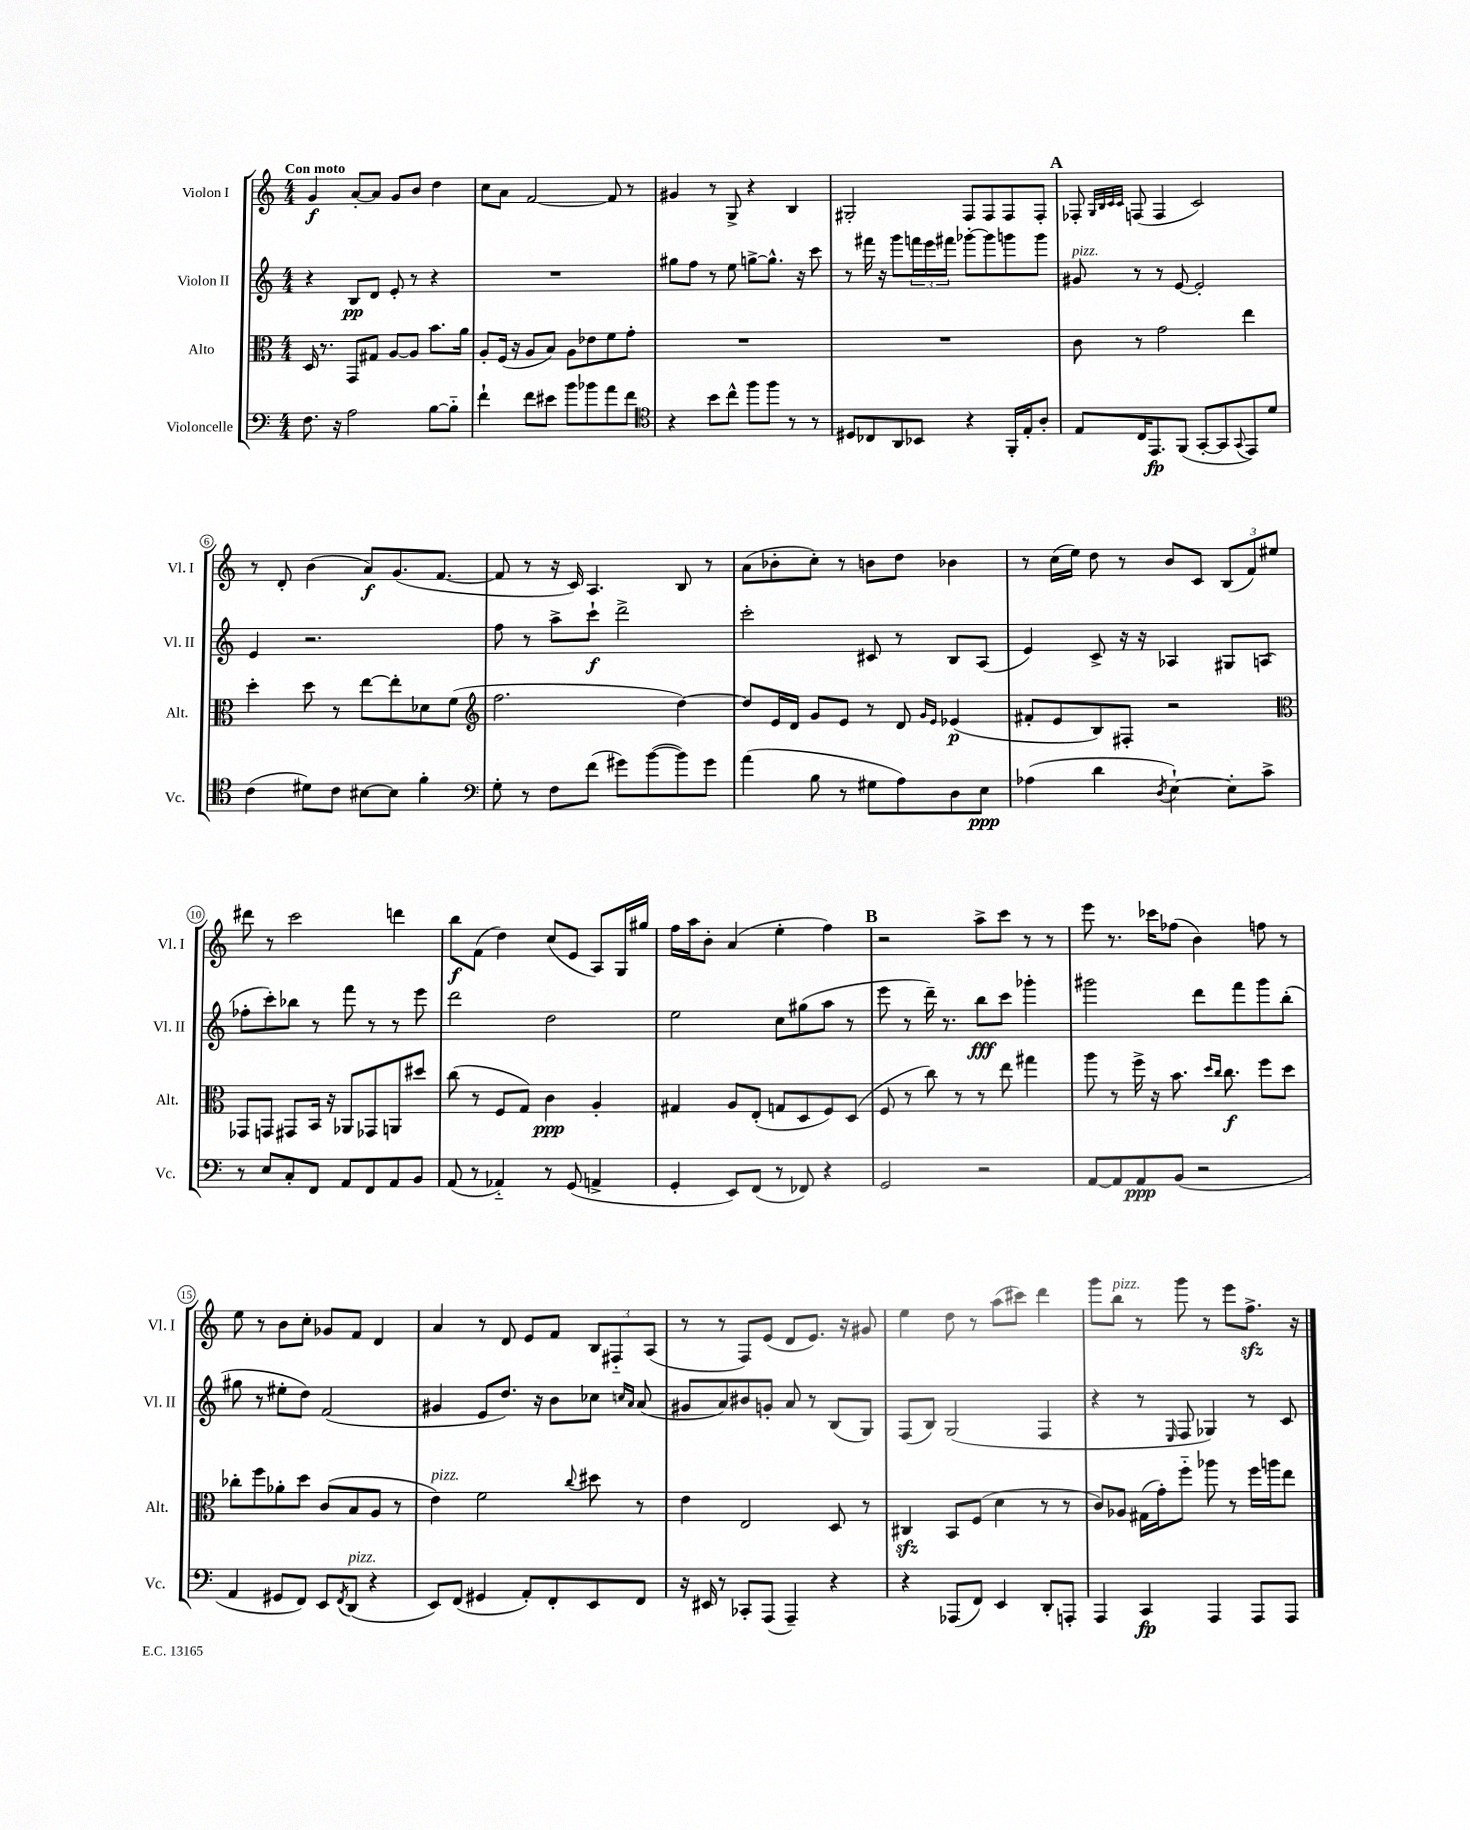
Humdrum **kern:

**kern	**dynam	**kern	**dynam	**kern	**dynam	**kern	**dynam
*part4	*part4	*part3	*part3	*part2	*part2	*part1	*part1
*staff4	*staff4	*staff3	*staff3	*staff2	*staff2	*staff1	*staff1
*I"Violoncelle	*	*I"Alto	*	*I"Violon II	*	*I"Violon I	*
*I'Vc.	*	*I'Alt.	*	*I'Vl. II	*	*I'Vl. I	*
*clefF4	*	*clefC3	*	*clefG2	*	*clefG2	*
*k[]	*	*k[]	*	*k[]	*	*k[]	*
*M4/4	*	*M4/4	*	*M4/4	*	*M4/4	*
=1	=1	=1	=1	=1	=1	=1	=1
!	!	!	!	!	!	!LO:TX:a:B:t=Con moto	!
8.F\	.	16D/	.	4r	.	4g/	f
.	.	8.r	.	.	.	.	.
16r	.	.	.	.	.	.	.
2A\	.	8GG/L	.	8B/L	pp	[8a'/L	.
.	.	8G#X/J	.	8d/J	.	8a/J]	.
.	.	[8A/L	.	8e'/	.	8g/L	.
.	.	8A/J]	.	8r	.	8b/J	.
[8B\L	.	8.b\L	.	4r	.	4dd\	.
8B\J]	.	.	.	.	.	.	.
.	.	16a\Jk	.	.	.	.	.
=2	=2	=2	=2	=2	=2	=2	=2
4f`\	.	8A'/L	.	1r	.	8cc\L	.
.	.	(16F/Jk	.	.	.	8a\J	.
.	.	16r	.	.	.	.	.
8f\L	.	8A/L	.	.	.	[2f/	.
8e#X\J	.	8B/J)	.	.	.	.	.
8b\L	.	8A\L	.	.	.	.	.
8b-X\	.	8e-X\	.	.	.	.	.
8a\	.	8f\	.	.	.	8f/]	.
8f\J	.	8g'\J	.	.	.	8r	.
=3	=3	=3	=3	=3	=3	=3	=3
*clefC4	*	*	*	*	*	*	*
4r	.	1r	.	8gg#X\L	.	4g#X/	.
.	.	.	.	8ff\J	.	.	.
8b\L	.	.	.	8r	.	8r	.
8cc^^\J	.	.	.	8ee\	.	8G^/	.
8ff\L	.	.	.	[8ggn^\L	.	4r	.
8ff\J	.	.	.	8.gg^^\J]	.	.	.
8r	.	.	.	.	.	4B/	.
.	.	.	.	16r	.	.	.
8r	.	.	.	8ccc\	.	.	.
=4	=4	=4	=4	=4	=4	=4	=4
8D#X/L	.	1r	.	8r	.	2G#X'/	.
8C-X/	.	.	.	16fff#X\	.	.	.
.	.	.	.	16r	.	.	.
8AA/	.	.	.	8ggg\L	.	.	.
8BB-X/J	.	.	.	24fffn\L	.	.	.
.	.	.	.	24eee\	.	.	.
.	.	.	.	24fff#X\JJ	.	.	.
4r	.	.	.	[8ggg-X'\L	.	8F/L	.
.	.	.	.	8ggg-\]	.	8F/	.
16FF'/LL	.	.	.	8gggn\	.	8F/	.
16E'/J	.	.	.	.	.	.	.
8A'/J	.	.	.	8ggg\J	.	8F'/J	.
!!LO:REH:place=s1:t=A
=5	=5	=5	=5	=5	=5	=5	=5
!	!	!	!	!LO:TX:a:i:t=pizz.	!	!	!
8E/L	.	8c\	.	8g#X/	.	8F-X'/	.
.	.	.	.	.	.	32qqG/LLL	.
.	.	.	.	.	.	32qqB/	.
.	.	.	.	.	.	32qqc/	.
.	.	.	.	.	.	32qqc/JJJ	.
16C/K	.	8r	.	8r	.	(8Fn/	.
8.EE/	fp	.	.	.	.	.	.
.	.	2g\	.	8r	.	4F/	.
(8FF/J	.	.	.	[8e/	.	.	.
[8GG'/L	.	.	.	2e'/]	.	2c/)	.
8GG/]	.	.	.	.	.	.	.
8qqGG/	.	.	.	.	.	.	.
8EE/)	.	4ee\	.	.	.	.	.
8d/J	.	.	.	.	.	.	.
!!LO:LB:g=z
=6	=6	=6	=6	=6	=6	=6	=6
(4c\	.	4dd'\	.	4e/	.	8r	.
.	.	.	.	.	.	8d'/	.
8d#X\L)	.	8dd\	.	2.r	.	(4b\	.
8c\J	.	8r	.	.	.	.	.
[8B#X\L	.	[8ee\L	.	.	.	8a/L)	f
8B#\J]	.	8ee'\]	.	.	.	(8.g/	.
4f'\	.	8d-X\	.	.	.	.	.
.	.	.	.	.	.	[8.f/J	.
.	.	(8f\J	.	.	.	.	.
=7	=7	=7	=7	=7	=7	=7	=7
*clefF4	*	*clefG2	*	*	*	*	*
8G'\	.	2.ff\	.	8ff\	.	8f/]	.
8r	.	.	.	8r	.	8r	.
8F\L	.	.	.	8aa^\L	.	16r	.
.	.	.	.	.	.	16c/)	.
(8f\J	.	.	.	8ccc`\J	f	4.A/	.
8g#X\L)	.	.	.	2ddd^\	.	.	.
([8b\	.	.	.	.	.	.	.
8b\])	.	[4dd\)	.	.	.	8B/	.
8g#\J	.	.	.	.	.	8r	.
=8	=8	=8	=8	=8	=8	=8	=8
(4a\	.	8dd/L]	.	2ccc'\	.	(8a\L	.
.	.	16e/L	.	.	.	8b-X'\	.
.	.	16d/JJ	.	.	.	.	.
8B\	.	8g/L	.	.	.	8cc'\J)	.
8r	.	8e/J	.	.	.	8r	.
8G#X\L	.	8r	.	8c#X/	.	8bn\L	.
8A\)	.	8d/	.	8r	.	8dd\J	.
.	.	16qqg/LL	.	.	.	.	.
.	.	16qqe/JJ	.	.	.	.	.
8D\	.	(4e-X/	p	8B/L	.	4b-X\	.
8E\J	ppp	.	.	(8A/J	.	.	.
=9	=9	=9	=9	=9	=9	=9	=9
(4A-X\	.	8f#X'/L	.	4e/)	.	8r	.
.	.	8e/	.	.	.	(16cc\LL	.
.	.	.	.	.	.	16ee\JJ)	.
4d\	.	8B/)	.	8c^/	.	8dd\	.
.	.	8F#X'/J	.	16r	.	8r	.
.	.	.	.	16r	.	.	.
8qD/	.	.	.	.	.	.	.
[4E`\)	.	2r	.	4A-X/	.	8b/L	.
.	.	.	.	.	.	8c/J	.
8E'\L]	.	.	.	8G#X/L	.	(12B/L	.
.	.	.	.	.	.	12f/)	.
8c^\J	.	.	.	(8An/J	.	.	.
.	.	.	.	.	.	12ee#X/J	.
!!LO:LB:g=z
=10	=10	=10	=10	=10	=10	=10	=10
*	*	*clefC3	*	*	*	*	*
8r	.	8GG-X/L	.	8ff-X'\L	.	8ddd#X\	.
8E/L	.	8GGn/J	.	8ccc'\)	.	8r	.
8C'/	.	8GG#X/L	.	8bb-X\J	.	2ccc\	.
8FF/J	.	16BB/Jk	.	8r	.	.	.
.	.	16r	.	.	.	.	.
8AA/L	.	8AA-X/L	.	8fff\	.	.	.
8FF/	.	8GG-X/	.	8r	.	.	.
8AA/	.	8AAn/	.	8r	.	4dddn\	.
8BB/J	.	8dd#X/J	.	8eee\	.	.	.
=11	=11	=11	=11	=11	=11	=11	=11
(8AA/	.	(8cc\	.	2ddd\	.	8bb\L	f
8r	.	8r	.	.	.	(8f\J	.
4AA-X/)	.	8F/L	.	.	.	4dd\)	.
.	.	8G/J)	.	.	.	.	.
8r	.	4c\	ppp	2dd\	.	(8cc/L	.
(8GG/	.	.	.	.	.	8e/J	.
4AAn^/	.	4A'/	.	.	.	8A/L)	.
.	.	.	.	.	.	16G/L	.
.	.	.	.	.	.	16gg#X/JJ	.
=12	=12	=12	=12	=12	=12	=12	=12
4GG'/	.	4G#X/	.	2ee\	.	16ff\LL	.
.	.	.	.	.	.	16aa\J	.
.	.	.	.	.	.	8b'\J	.
8EE/L)	.	8A/L	.	.	.	(4a/	.
(8FF/J	.	(8E'/J	.	.	.	.	.
8r	.	8Gn/L	.	8cc\L	.	4ee'\	.
8FF-X/)	.	8D/	.	(8gg#X\	.	.	.
4r	.	8F/)	.	8aa\J	.	4ff\)	.
.	.	(8D/J	.	8r	.	.	.
!!LO:REH:place=s1:t=B
=13	=13	=13	=13	=13	=13	=13	=13
2GG/	.	8F/	.	8eee\	.	2r	.
.	.	8r	.	8r	.	.	.
.	.	8cc\)	.	16ddd~\)	.	.	.
.	.	.	.	8.r	.	.	.
.	.	8r	.	.	.	.	.
2r	.	8r	.	8bb\L	fff	8aa^\L	.
.	.	8ee\	.	8ccc\J	.	8ccc\J	.
.	.	4gg#X\	.	4ggg-X'\	.	8r	.
.	.	.	.	.	.	8r	.
=14	=14	=14	=14	=14	=14	=14	=14
[8AA/L	.	8aa\	.	2ggg#X\	.	8eee\	.
8AA/]	.	8r	.	.	.	8.r	.
8AA/	ppp	16ff^\	.	.	.	.	.
.	.	16r	.	.	.	16ccc-X\KL	.
(8BB/J	.	8.b\	.	.	.	(8ff-X\J	.
2r	.	.	.	8ddd\L	.	4b\)	.
.	.	16qqdd/LL	.	.	.	.	.
.	.	16qqcc/JJ	.	.	.	.	.
.	.	8.cc\	f	.	.	.	.
.	.	.	.	8fff\	.	.	.
.	.	8ff\L	.	8ggg#\	.	8ffn\	.
.	.	8dd\J	.	(8bb'\J	.	8r	.
!!LO:LB:g=z
=15	=15	=15	=15	=15	=15	=15	=15
4AA/	.	8cc-X'\L	.	8gg#X\	.	8ee\	.
.	.	8ff\	.	8r	.	8r	.
8GG#X/L	.	8a-X'\	.	8ee#X'\L	.	8b\L	.
8FF/J)	.	8dd\J	.	8dd\J)	.	8cc'\J	.
8EE/L	.	(8c/L	.	(2f/	.	8g-X/L	.
8qFF/	.	.	.	.	.	.	.
!LO:TX:a:i:t=pizz.	!	!	!	!	!	!	!
(8DD/J	.	8B/	.	.	.	8f/J	.
4r	.	8A/J	.	.	.	4d/	.
.	.	8r	.	.	.	.	.
=16	=16	=16	=16	=16	=16	=16	=16
!	!	!LO:TX:a:i:t=pizz.	!	!	!	!	!
8EE/L)	.	4e\)	.	4g#X/	.	4a/	.
(8FF/J	.	.	.	.	.	.	.
4GG#X/	.	2f\	.	8e/L	.	8r	.
.	.	.	.	8.dd/J)	.	8d/	.
8AA'/L)	.	.	.	.	.	8e/L	.
.	.	.	.	16r	.	.	.
8FF'/	.	.	.	8b\L	.	8f/J	.
.	.	8qqcc/	.	.	.	.	.
8EE/	.	8dd#X\	.	8cc-X\J	.	12B/L	.
.	.	.	.	.	.	12F#X/	.
.	.	.	.	16qqccn/LL	.	.	.
.	.	.	.	16qqa/JJ	.	.	.
8FF/J	.	8r	.	(8a/	.	.	.
.	.	.	.	.	.	(12A/J	.
=17	=17	=17	=17	=17	=17	=17	=17
16r	.	4e\	.	8g#X/L	.	8r	.
16EE#X/	.	.	.	.	.	.	.
8r	.	.	.	8a/)	.	8r	.
8CC-X'/L	.	2E/	.	8b#X/	.	8F/L)	.
(8AAA/J	.	.	.	8gn'/J	.	(8e/J	.
4AAA~/)	.	.	.	8a/	.	8d/L	.
.	.	.	.	8r	.	8.e/J)	.
4r	.	8D/	.	(8B/L	.	.	.
.	.	.	.	.	.	16r	.
.	.	8r	.	8G/J)	.	8g#X/	.
=18	=18	=18	=18	=18	=18	=18	=18
4r	.	4C#Xzz/	.	(8F/L	.	4ee\	.
.	.	.	.	8B/J)	.	.	.
(8AAA-X/L	.	8BB/L	.	(2G/	.	8dd\	.
8FF/J)	.	(8F/J	.	.	.	8r	.
4EE/	.	4d\	.	.	.	(8aa\L	.
.	.	.	.	.	.	8ccc#X\J)	.
8DD'/L	.	8r	.	4F/	.	4ddd\	.
8AAAn'/J	.	8r	.	.	.	.	.
=19	=19	=19	=19	=19	=19	=19	=19
4AAA/	.	8c/L)	.	4r	.	8ggg\L	.
!	!	!	!	!	!	!LO:TX:a:i:t=pizz.	!
.	.	8A-X/J	.	.	.	8bb\J	.
4CC/	fp	(16G#X\LL	.	8r	.	8r	.
.	.	16g'\J)	.	.	.	.	.
.	.	.	.	16qqE/	.	.	.
.	.	8ff\J	.	8F/	.	8ggg\	.
4AAA/	.	8aa-X\	.	4G-X/)	.	8r	.
.	.	8r	.	.	.	8eee\L	.
8AAA/L	.	16ff\LL	.	8r	.	8.ffzz^\J	.
.	.	16aan\J	.	.	.	.	.
8AAA/J	.	8ee\J	.	8c/	.	.	.
.	.	.	.	.	.	16r	.
==	==	==	==	==	==	==	==
*-	*-	*-	*-	*-	*-	*-	*-
